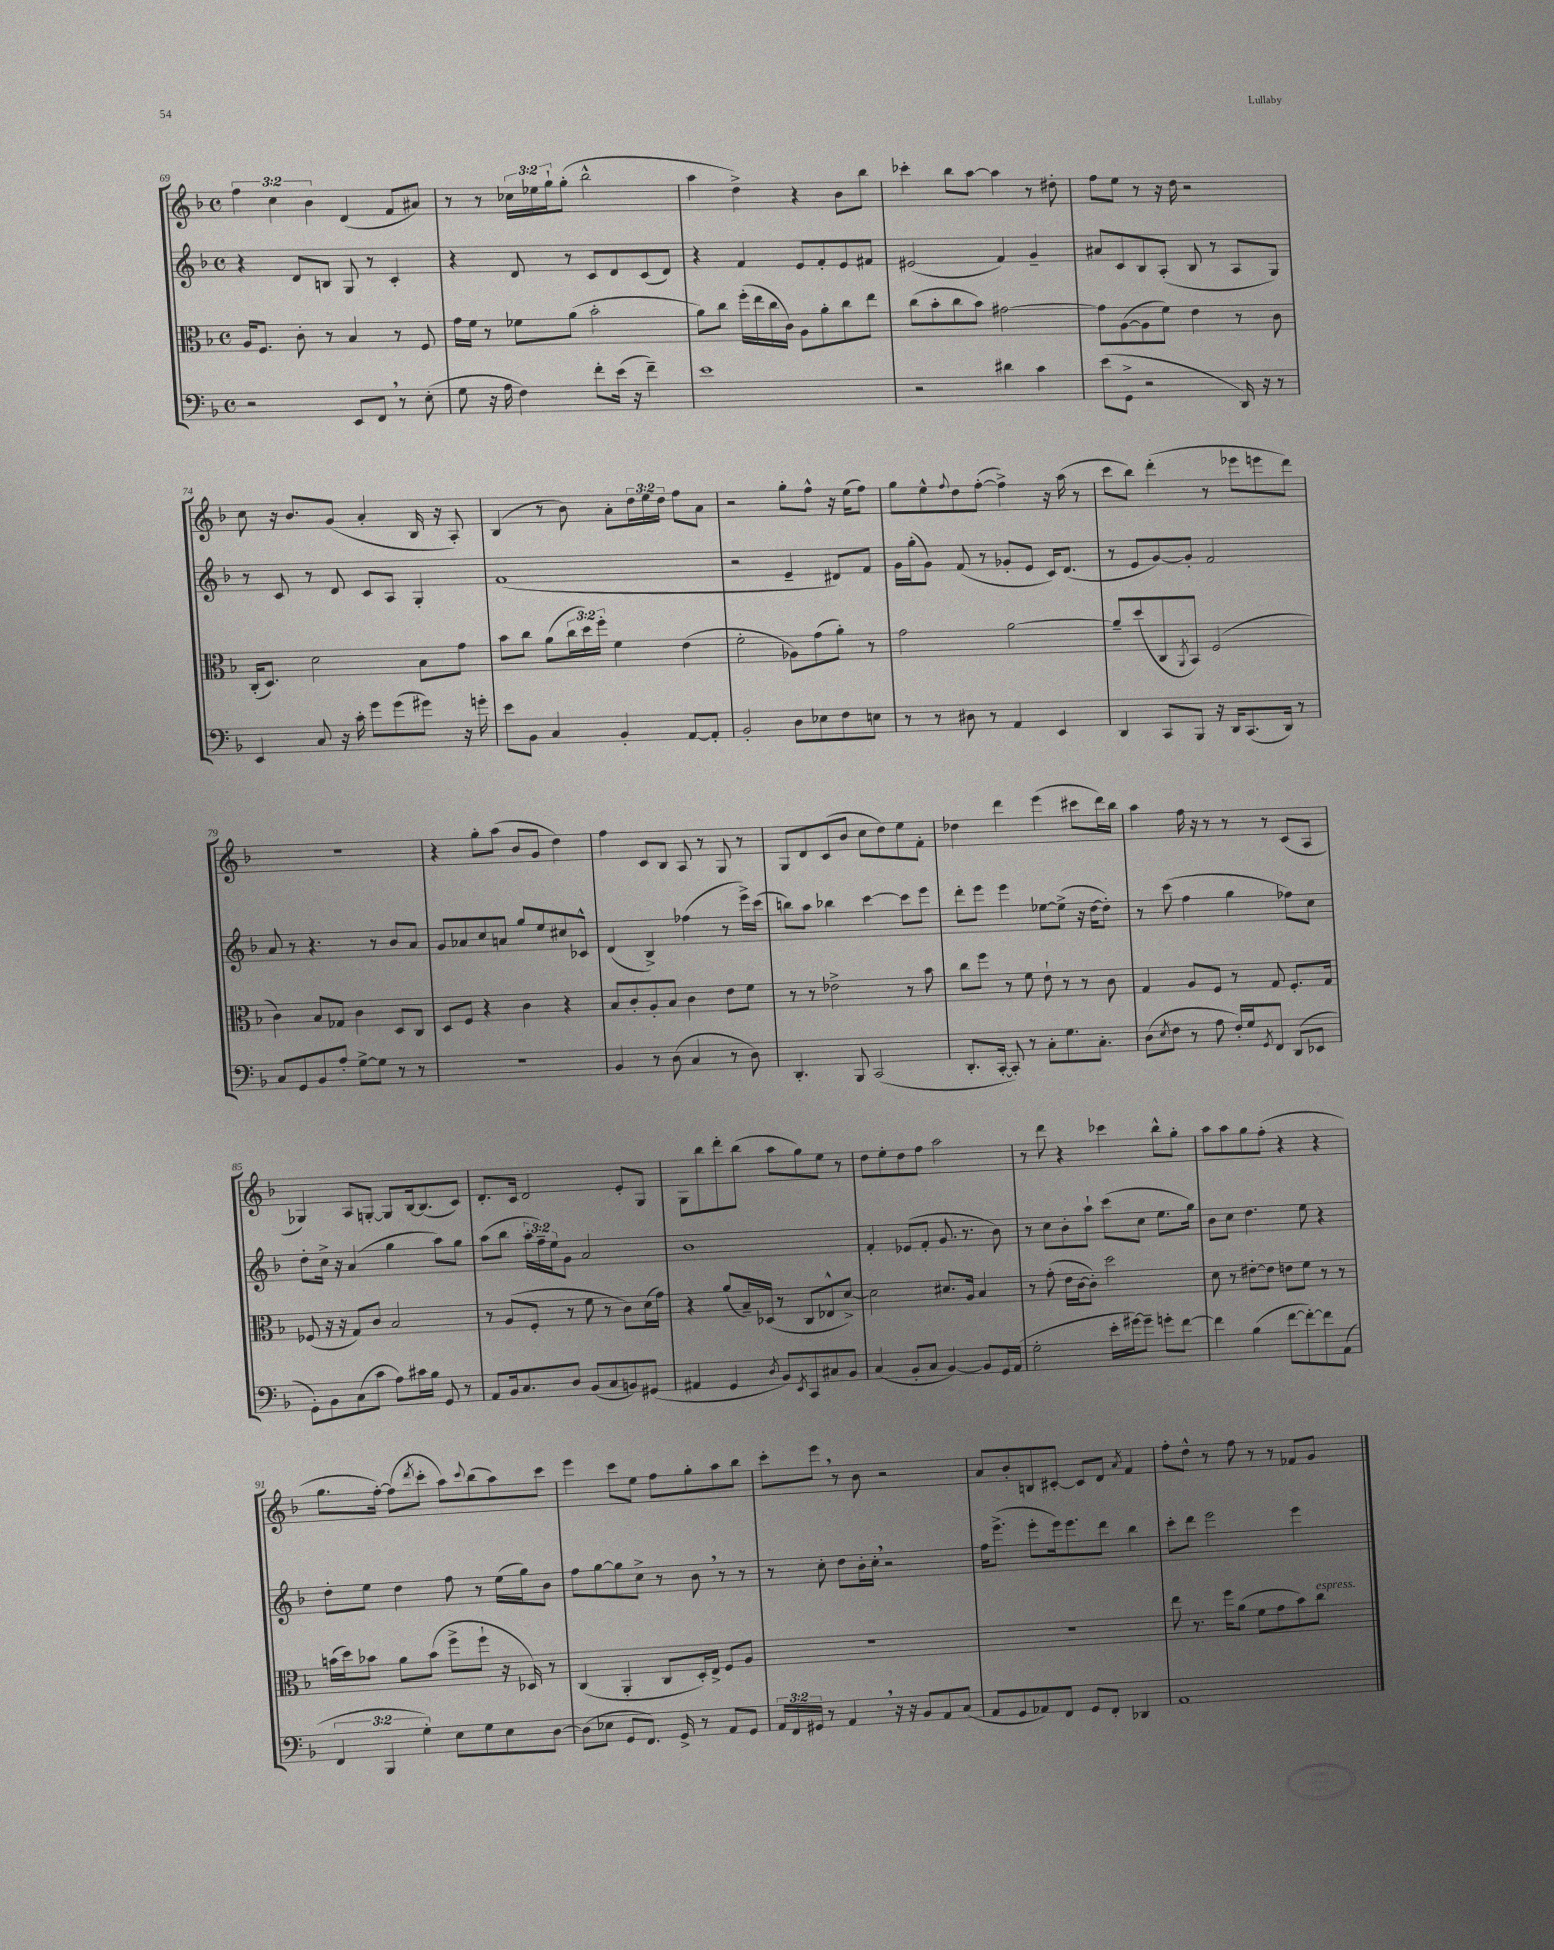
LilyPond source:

<<
\new StaffGroup <<
\new Staff = "s0" {
    \clef treble \key f \major \defaultTimeSignature \time 4/4 \override Staff.TupletNumber.text = #tuplet-number::calc-fraction-text
    \tuplet 3/2 { f''4 c''4 bes'4 } d'4( f'8 ais'8) |
    r8 r8 \tuplet 3/2 { ces''16 ees''16 g''16-! } g''8-.( bes''2-^ |
    a''4 d''4->) r4 bes'8 bes''8 |
    ces'''4-. bes''8 a''8~ a''4 r8 dis''8-. |
    f''8 e''8 r8 r16 d''16 r2 |
    c''8 r16 bes'8. g'8( a'4-. bes16 r16 a8-.) |
    bes4( r8 bes'8) a'8-. \tuplet 3/2 { d''16 e''16 d''16 } f''8 a'8 |
    r2 g''8-. f''8-^ r16 e''16( f''8) |
    g''8 e''8-^ \appoggiatura { f''8 } d''8 f''8~-.( f''4->) r16 a''16( r8 |
    c'''8 bes''8) d'''4-.( r8 ees'''8 e'''8 d'''8) |
    R1 |
    r4 g''8-. a''8( bes'8 g'8 d''4) |
    f''4 c'8 bes8 a8 r8 g8 r8 |
    g8 d'8 c'8( bes'8 c''8 d''8) e''8 f'8-. |
    des''4 d'''4 e'''4( cis'''8 d'''16) bes''16 |
    a''4 f''16 r16 r8 r8 r8 c'8( a8 |
    ges4) a8 g8~-. g8 bes16~ bes8.( c'8) |
    d'8.-. c'16 d'2 e'8-. g8 |
    g8 bes''8 d'''8-. bes''8( a''8 g''8) e''8 r8 |
    d''8 e''8-. d''8 f''8 a''2 |
    r8 d'''8 r4 ces'''4 bes''8-^ g''8-. |
    a''8 a''8 g''8 f''8-.( r4 r4 |
    g''8. f''16~-.) f''8( \acciaccatura { d'''8 } c'''8-. a''8) \appoggiatura { c'''8 } bes''8( a''8) c'''8 |
    e'''4 c'''8 e''8 f''8 g''8-. a''8 bes''8 |
    c'''8-. e'''8 \breathe r8 bes'8 r2 |
    a'8 bes'8-. b8 cis'8~-. cis'8 d'8 \acciaccatura { a'8 } f'4 |
    f''8-. d''8-^ r8 f''8 r8 r8 fes'8 g'8 \bar "|." |
}
\new Staff = "s1" {
    \clef treble \key f \major \defaultTimeSignature \time 4/4 \override Staff.TupletNumber.text = #tuplet-number::calc-fraction-text
    r4 d'8 b8 g8 r8 c'4-. |
    r4 d'8 r8 c'8 d'8 c'8( d'8) |
    r4 f'4 e'8 f'8-. e'8 fis'8 |
    eis'2( f'4) g'4-- |
    ais'8 c'8 bes8 a8-.( bes8 r8 a8 g8) |
    r8 c'8 r8 d'8 c'8 a8 g4-. |
    f'1( |
    r2 e'4-- dis'8) f'8 |
    g'16 g''16-.( g'8) f'8( r8 ges'8-. e'8 c'16) d'8.( |
    r8 e'8 g'8~) g'8-. f'2 |
    a'8 r8 r4. r8 bes'8 a'8 |
    g'8 aes'8 c''8 a'8 g''8 e''8 cis''8 ces'8-^ |
    d'4( bes4->) fes''4( r8 e'''16->) c'''16( |
    b''8) a''8 bes''4 c'''4~ c'''8 e'''8 |
    d'''8-. e'''8 e'''4 ees''8~ ees''8->( r16 d''16~ d''8-.) |
    r8 c'''8( f''4 g''4 fes''8) c''8 |
    d''8-. c''16-> r16 a'4( g''4 a''8) g''8 |
    a''8( bes''8 \tuplet 3/2 { a''16-. f''16--) e''16 } g'8 a'2 |
    bes'1 |
    f'4-. ees'8( f'8-. g'8. r8. bes'8) |
    r8 c''8 bes'8-. a''8-! c'''8( c''8 e''8. g''16) |
    bes'8 c''8 d''4. e''8 r4 |
    d''8-. e''8 d''4 f''8 r8 e''16( g''16) bes'8 |
    f''8 g''8~ g''8 c''8-> r8 bes'8 \breathe r8 r8 |
    r8 c''8-. d''8 bes'16-. c''16-. \breathe r2 |
    f''16 e'''8.->( e'''8-. e'''16) e'''8. d'''8 bes''4 |
    c'''8-. d'''8 e'''2 e'''4 \bar "|." |
}
\new Staff = "s2" {
    \clef alto \key f \major \defaultTimeSignature \time 4/4 \override Staff.TupletNumber.text = #tuplet-number::calc-fraction-text
    a16 f8. c'8-. r8 bes4 r8 f8 |
    g'16 f'16 r8 fes'8 a'8( bes'2-. |
    a'8) c''8 f''16-.( e''16 c''16 c'16) a8 a'8-. c''8 e''8 |
    c''8( bes'8-. c''8 bes'8) gis'2~ |
    gis'8 a8~( a8 f'8) e'4 r8 c'8 |
    c16-.( d8.) d'2 bes8 g'8 |
    bes'8 c''8 a'8( \tuplet 3/2 { c''16 d''16) f''16-. } f'4 e'4( |
    f'2-. aes8) g'8( a'8-.) r8 |
    g'2 a'2~ |
    a'8-- d''8( c8 \acciaccatura { a,8 } bes,8) f2( |
    c'4) bes8 ges8 c'4 d8 c8 |
    d8 f8 r4 c'4 r4 |
    bes8 c'8-. a8-. bes8 c'4 e'8 f'8 |
    r8 r8 ees'2-> r8 bes'8 |
    c''8 f''8 r8 f'8 e'8-! r8 r8 c'8 |
    g4 a8 f8 r8 g8 f8.-. g16 |
    fes8( r16 r16 g8) c'8 bes2 |
    r8 a8( f8-. r8 f'8 r8 c'8) d'16( g'16) |
    r4 a'8( bes16--) des16( r8 c8 ees8-^ d'8~->) |
    d'2 dis'8. a16 bes4 |
    r8 g'8-.( e'16 c'16~ c'8-.) d''2 |
    d'8 r8 eis'8~-. eis'8 e'8 f'8 r8 r8 |
    b'16( d''16) bes'8 a'8 bes'8( f''8-> f''8-! r16 des16) r8 |
    c4( a,4-. c8 d16-.) e16-> f8 a8 |
    R1 |
    R1 |
    e''8 r8. f''16 a'8( f'8 g'8 bes'8) c''8^\markup { \italic "espress." } \bar "|." |
}
\new Staff = "s3" {
    \clef bass \key f \major \defaultTimeSignature \time 4/4 \override Staff.TupletNumber.text = #tuplet-number::calc-fraction-text
    r2 e,8 f,8 \breathe r8 e8-.( |
    g8 r16 a16 f4) f'8-. e'16( r16 f'4--) |
    e'1 |
    r2 dis'4 c'4 |
    e'8( g,8-> r2 d,16) r16 r8 |
    e,4 c8 r16 c'16-. g'8 g'8( gis'8) r16 g'16-. |
    e'8 bes,8 c4 bes,4-. a,8~ a,8-. |
    bes,2-. d8 ees8 f8 e8 |
    r8 r8 dis8 r8 a,4 e,4 |
    d,4 c,8 bes,,8 r16 d,16 c,8.( d,16) r8 |
    c8 g,8 bes,8 a8-. g8~-> g8 r8 r8 |
    R1 |
    bes,4 r8 d8( c4 r8 d8) |
    d,4.-. bes,,8 c,2( |
    d,8.-. c,16~-. c,8-.) r8 c8-. g8. c8.-. |
    d8( \acciaccatura { e8 } f8 r8 a8 f16-.) g16 \acciaccatura { g,8 } f,8 d,8( ees,8 |
    g,8-.) bes,8 c8( c'8 a8) cis'16 bes16 g,8 r8 |
    a,8 bes,16 c8. d8 bes,8( c8 b,8) gis,8( |
    ais,4 g,4 \acciaccatura { d8 } bes,8) \acciaccatura { e,8 } c,8 cis8 bes,8 |
    c4( bes,8-. c8 bes,4~) bes,8 g,16 a,16( |
    g2-. e'16-. gis'16~) gis'8-- g'8-. f'8~ |
    f'4 bes4( f'8~ f'8~-.) f'8 a,8( |
    \tuplet 3/2 { f,4 bes,,4 g4-.) } e8 g8 e8 d8~ |
    d8( ees8 g,8 f,8.) g,16-> r8 a,8 g,8 |
    \tuplet 3/2 { a,16 f,16 gis,16 } r8 a,4 \breathe r16 r16 bes,8 a,8 c8( |
    a,8 g,8 aes,8) f,8 g,8 f,8-. des,4 |
    a,1 \bar "|." |
}
>>
>>
\layout { \context { \Score currentBarNumber = #69 } }
